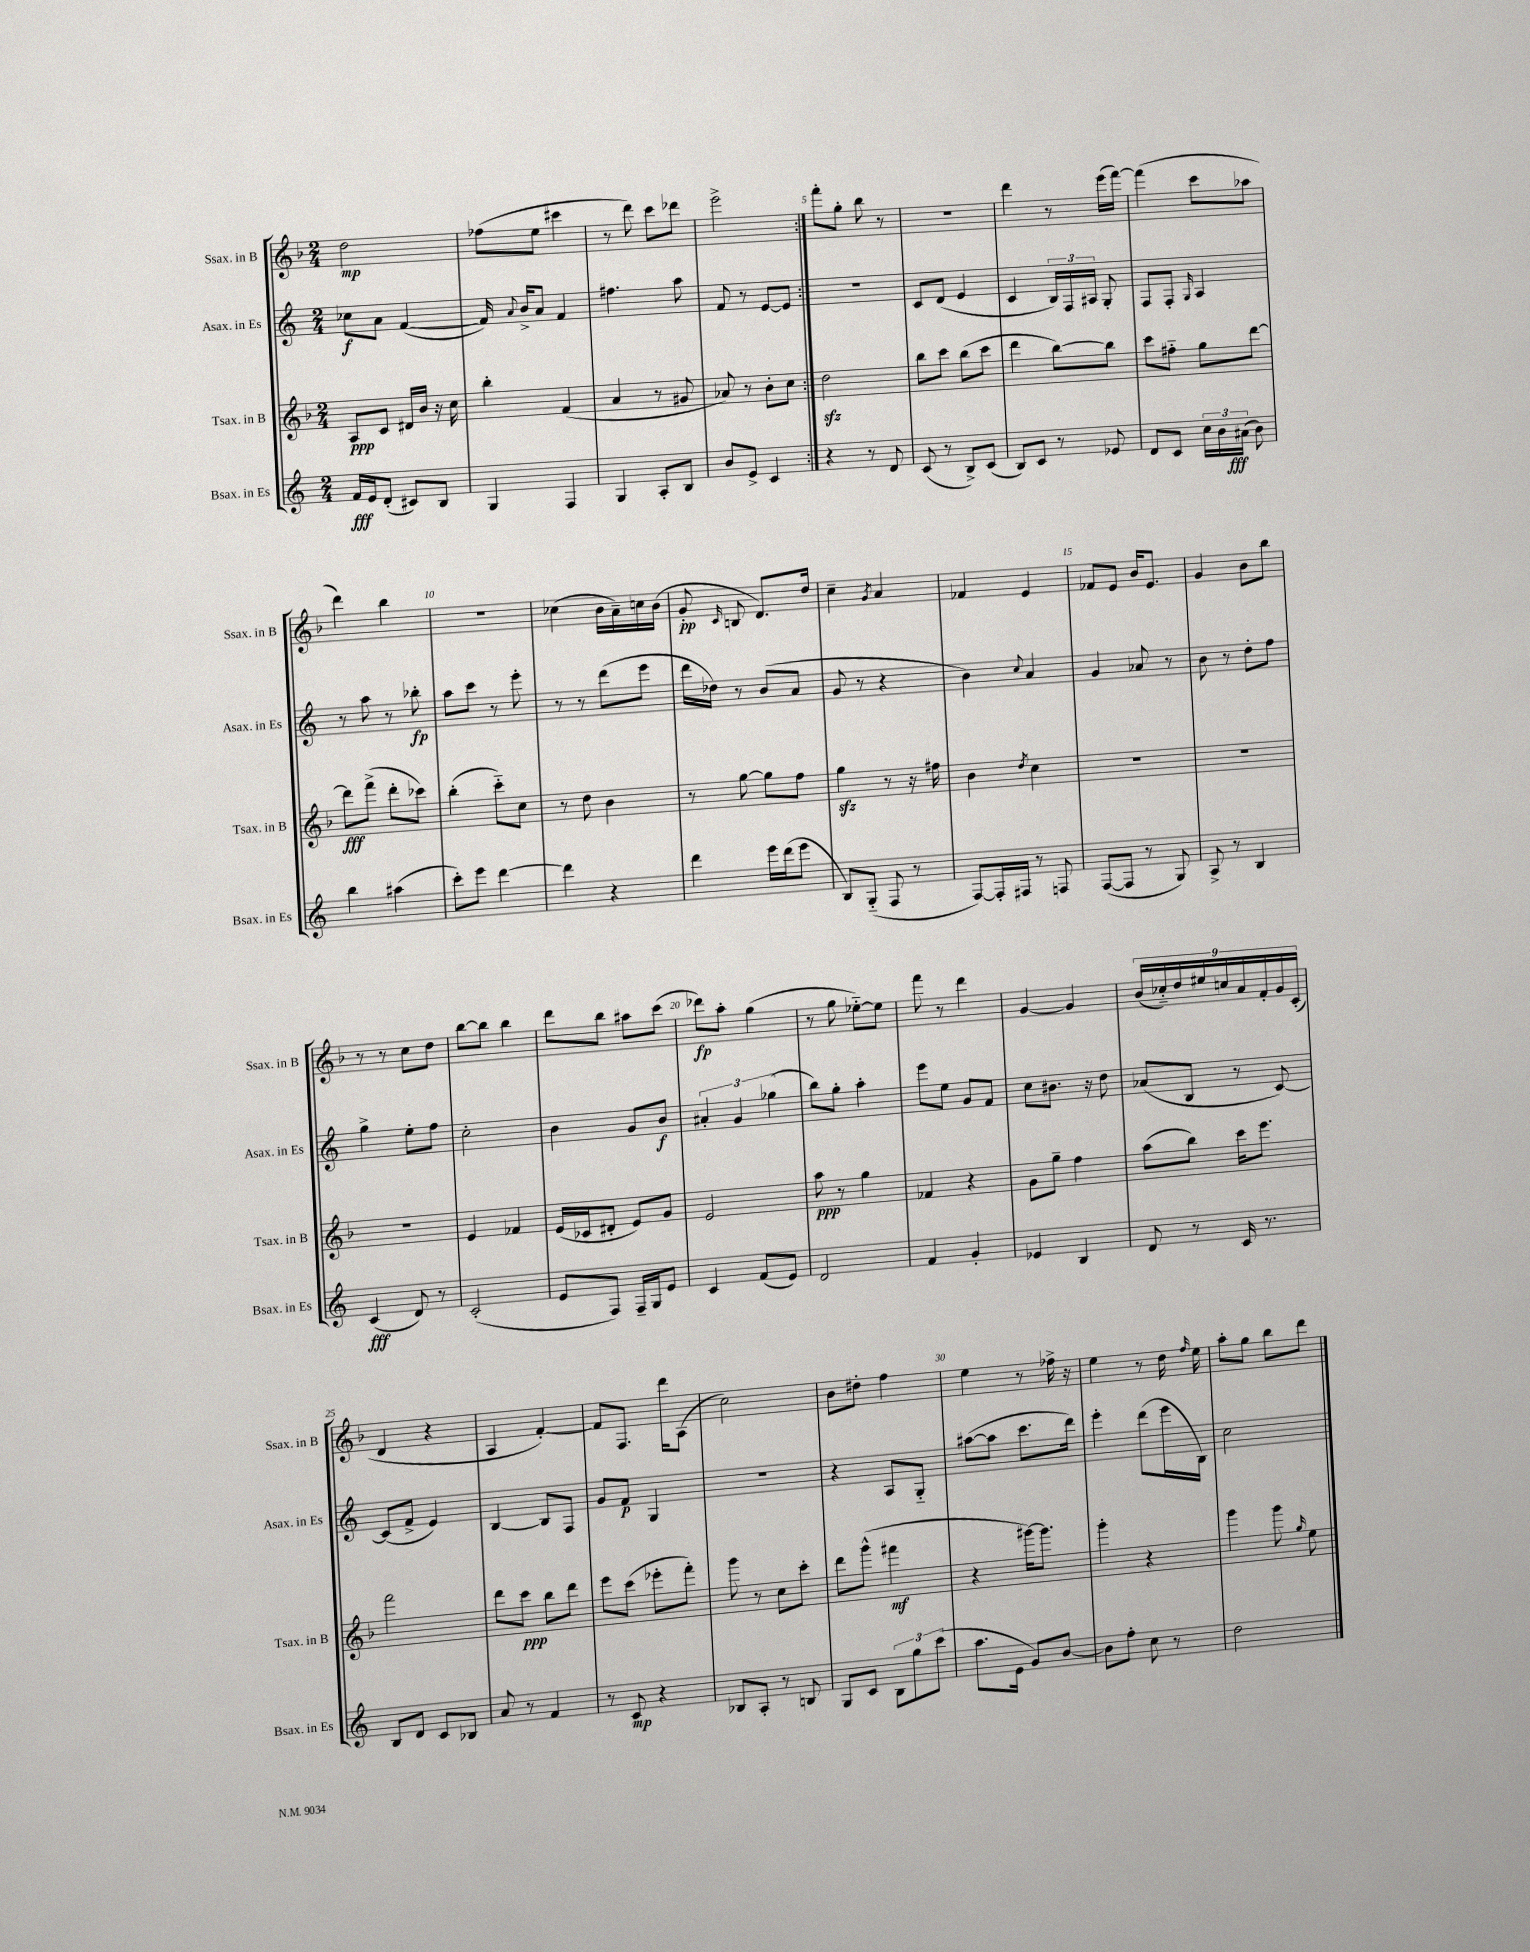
<<
\new StaffGroup <<
\new Staff = "s0" \with { instrumentName = "Ssax. in B" shortInstrumentName = "Ssax. in B" } {
    \clef treble \key f \major \numericTimeSignature \time 2/4
    \autoBeamOff \repeat volta 2 { d''2\mp |
    fes''8[( e''8] cis'''4 |
    r8 d'''8) c'''8[ des'''8] |
    e'''2-> | }
    f'''8[-. g''8]-. bes''8 r8 |
    R2 |
    d'''4 r8 e'''16[( f'''16]~) |
    f'''4( c'''8[ aes''8] |
    d'''4) bes''4 |
    r2 |
    ces''4( bes'16[ a'16--) c''16 bes'16]( |
    g'8-.\pp \grace { c'16 } b8 d'8.[) d''16] |
    c''4-- \acciaccatura { g'8 } a'4 |
    fes'4 e'4 |
    fes'8[ e'8] bes'16[ e'8.] |
    g'4 bes'8[ bes''8] |
    r8 r8 c''8[ d''8] |
    bes''8[~ bes''8] bes''4 |
    d'''8[ bes''8] ais''8[ c'''8]( |
    des'''8[\fp) a''8]-. g''4( |
    r8 g''8 ees''8[~-_) ees''8] |
    f'''8 r8 d'''4 |
    g'4~ g'4 |
    \tuplet 9/8 { bes'16[( ces''16-_) d''16 eis''16 c''16 a'16 f'16-. g'16 c'16]-.( } |
    d'4 r4 |
    a4 f'4~-.) |
    f'8[ f8.] d'''16[ a8]( |
    c''2) |
    bes'8[ dis''8]-. f''4 |
    e''4 r8 fes''16-> r16 |
    e''4 r8 d''16 \grace { f''16 } e''16 |
    a''8[-. g''8] bes''8[ d'''8] \bar "|." |
}
\new Staff = "s1" \with { instrumentName = "Asax. in Es" shortInstrumentName = "Asax. in Es" } {
    \clef treble \key c \major \numericTimeSignature \time 2/4
    \autoBeamOff \repeat volta 2 { ces''8[\f a'8] f'4~( |
    f'16) \appoggiatura { a'8 } b'16[-> a'8] f'4 |
    fis''4. a''8 |
    f'8 r8 e'8[~ e'8] | }
    r2 |
    c'8[ d'8]( e'4 |
    c'4 \tuplet 3/2 { b16[) f16 ais16] } g8-. |
    f8[ f8]-. \grace { g16 } a4 |
    r8 a''8 r8 bes''8-.\fp |
    a''8[ c'''8] r8 e'''8-. |
    r8 r8 d'''8[( e'''8] |
    d'''16[ des''16]) r8 b'8[( a'8] |
    g'8 r8 r4 |
    b'4) \appoggiatura { c''8 } a'4 |
    g'4 aes'8 r8 |
    b'8 r8 d''8[-. f''8] |
    g''4-> e''8[-. f''8] |
    c''2-. |
    b'4 g'8[ b'8]\f |
    \tuplet 3/2 { ais'4-. g'4 ges''4( } |
    b''8[) g''8]-. a''4-. |
    e'''8[ e''8] g'8[ f'8] |
    c''8[ bis'8.] r16 d''8 |
    aes'8[( b8] r8 c'8~) |
    c'8[( f'8]-> e'4) |
    b4~ b8[ f8] |
    g'8[ f'8]\p g4 |
    r2 |
    r4 a8[ g8]-_ |
    ais''8[~( ais''8] c'''8.[ d'''16]) |
    e'''4-. d'''8[( e'''16 b16]) |
    c''2 \bar "|." |
}
\new Staff = "s2" \with { instrumentName = "Tsax. in B" shortInstrumentName = "Tsax. in B" } {
    \clef treble \key f \major \numericTimeSignature \time 2/4
    \autoBeamOff \repeat volta 2 { a8[\ppp c'8] dis'16[ bes'16] r16 c''16 |
    bes''4-. f'4( |
    a'4 r8 gis'8 |
    aes'8) r8 bes'8[-. c''8] | }
    d''2\sfz |
    bes''8[ c'''8] bes''8[( c'''8] |
    d'''4 bes''8[~) bes''8] |
    c'''8[ fis''8]-_ g''8[ d'''8]~ |
    d'''8[\fff f'''8]->( d'''8[-. ces'''8]) |
    bes''4-.( c'''8[-_) c''8] |
    r8 d''8 bes'4 |
    r8 g''8~ g''8[ f''8] |
    g''4\sfz r8 r16 fis''16 |
    bes'4 \acciaccatura { d''8 } c''4 |
    R2 |
    R2 |
    R2 |
    e'4 fes'4 |
    e'16[( ces'16 dis'8]-. e'8[) g'8] |
    e'2 |
    a''8\ppp r8 g''4 |
    fes'4 r4 |
    g'8[ g''8]-- f''4 |
    a''8[( bes''8]) c'''16[ e'''8.] |
    f'''2 |
    d'''8[ c'''8]\ppp bes''8[ d'''8] |
    e'''8[ c'''8]( ees'''8[-. f'''8]-.) |
    g'''8 r8 c''8[ c'''8]-. |
    d'''8[ g'''8]-^( fis'''4\mf |
    r4 gis'''16[~) gis'''8.] |
    g'''4-. r4 |
    g'''4 g'''8 \grace { g''16 } e''8 \bar "|." |
}
\new Staff = "s3" \with { instrumentName = "Bsax. in Es" shortInstrumentName = "Bsax. in Es" } {
    \clef treble \key c \major \numericTimeSignature \time 2/4
    \autoBeamOff \repeat volta 2 { f'16[\fff e'16 d'8]-.( cis'8[) b8] |
    g4 f4 |
    g4 a8[-. b8] |
    b'8[ e'8]-> c'4 | }
    r4 r8 d'8 |
    c'8( r8 b8[->) c'8]( |
    b8[) c'8] r8 ees'8 |
    d'8[ c'8] \tuplet 3/2 { c''16[ b'16 ais'16]\fff( } b'8) |
    b''4 ais''4( |
    c'''8[-.) e'''8] d'''4~ |
    d'''4 r4 |
    d'''4 e'''16[ d'''16( e'''8] |
    b8[) g8]-_( f8 r8 |
    f8[~) f16-. fis16] r8 f8 |
    f8[~( f8] r8 g8) |
    a8-> r8 b4 |
    c'4\fff( d'8) r8 |
    c'2-.( |
    e'8[ f8]) f16[-- g16 e'8] |
    c'4 f'8[( e'8]) |
    d'2 |
    f'4 g'4-. |
    ees'4 b4 |
    d'8 r8 c'16 r8. |
    b8[ d'8] c'8[ bes8] |
    a'8 r8 f'4 |
    r8 c'8\mp r4 |
    bes8[ a8]-. r8 b8 |
    g8[ c'8] \tuplet 3/2 { b8[ g''8 c'''8]( } |
    a''8.[ e'16] g'8[) b'8]~ |
    b'8[ f''8]-. c''8 r8 |
    d''2 \bar "|." |
}
>>
>>
\layout { \context { \Score \override BarNumber.break-visibility = ##(#f #t #t) barNumberVisibility = #(every-nth-bar-number-visible 5) } }
